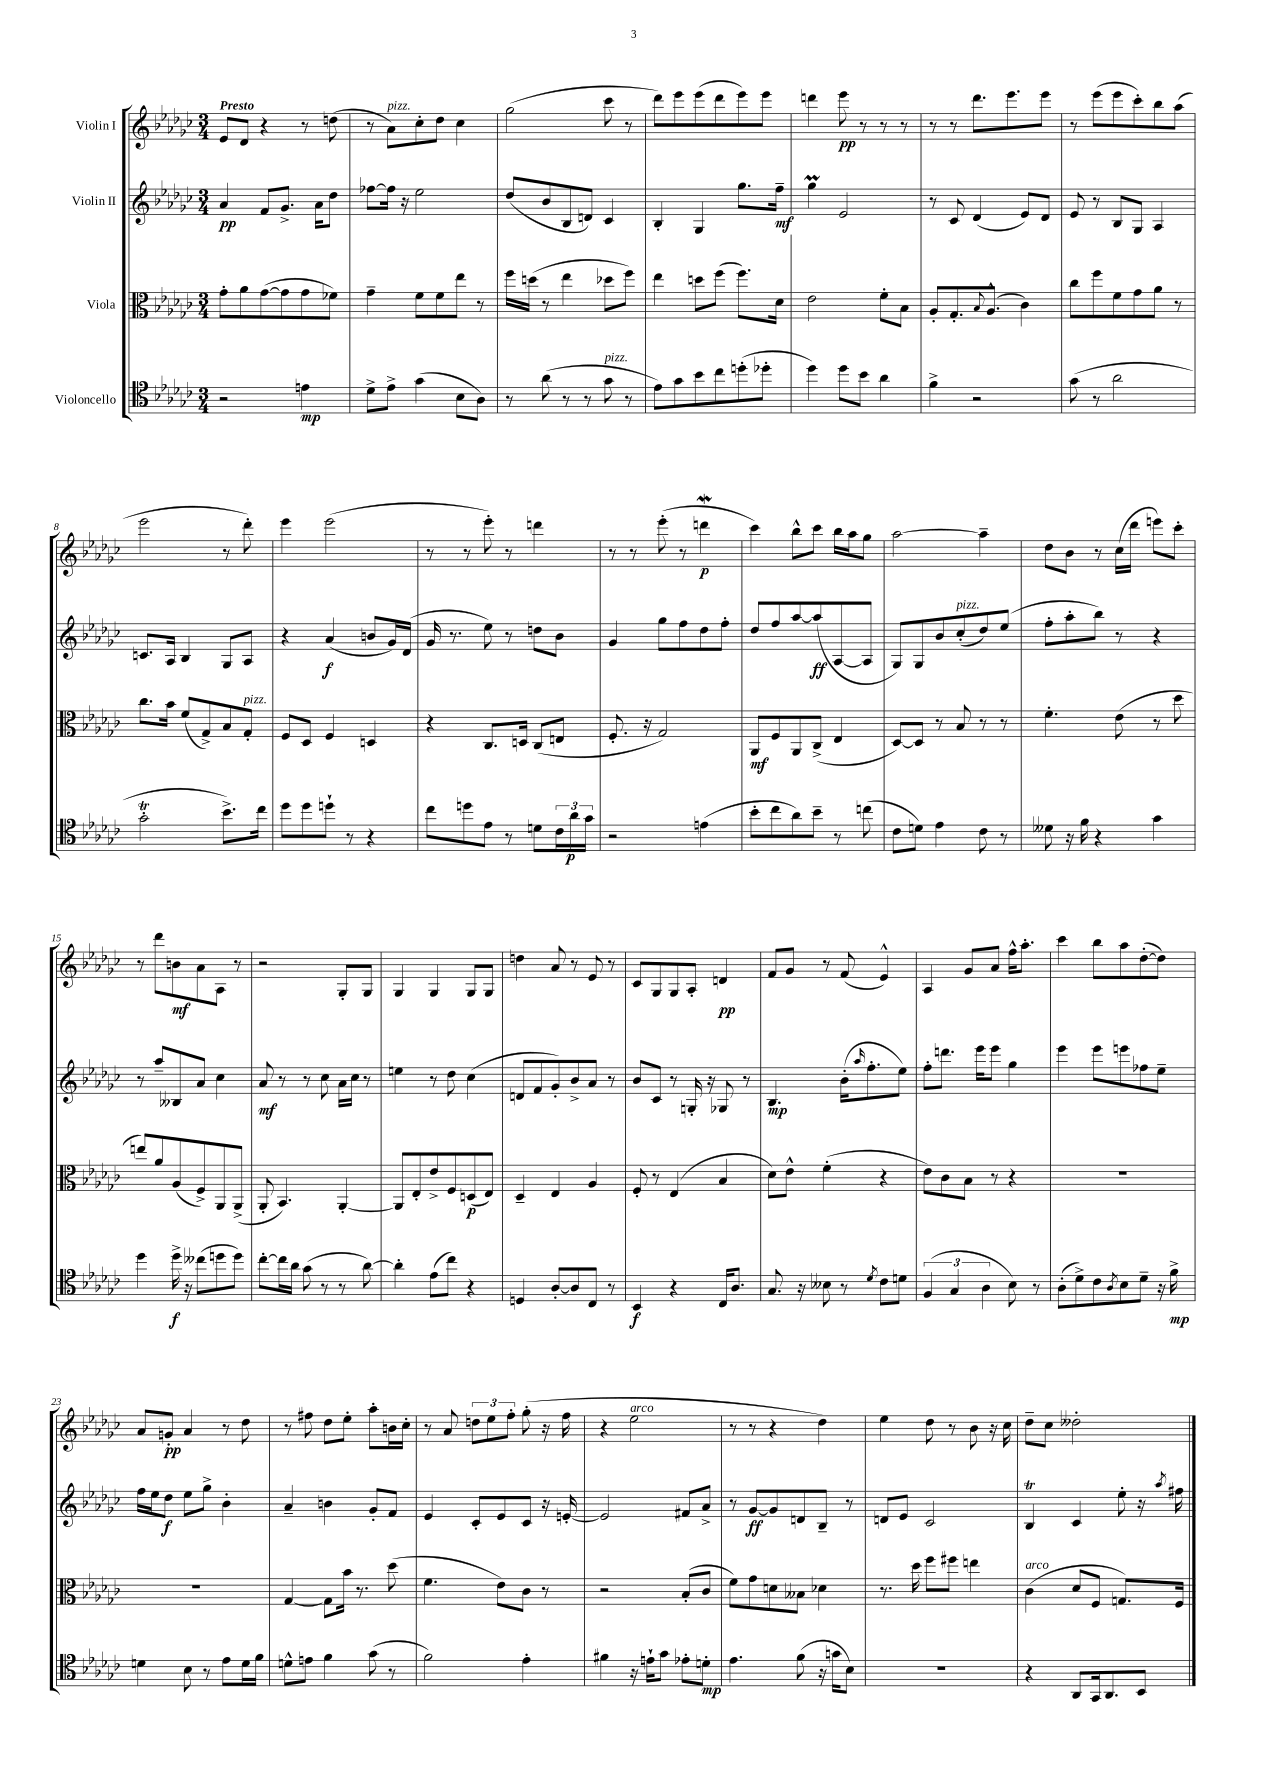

**kern	**kern	**kern	**kern
*staff4	*staff3	*staff2	*staff1
*clefC4	*clefC3	*clefG2	*clefG2
*k[b-e-a-d-g-c-]	*k[b-e-a-d-g-c-]	*k[b-e-a-d-g-c-]	*k[b-e-a-d-g-c-]
*M3/4	*M3/4	*M3/4	*M3/4
2r	8g-'\L	4a-/	8e-/L
.	8a-\	.	8d-/J
.	([8g-\	8f/L	4r
.	8g-\]	8.g-^/J	.
4e\	8g-\	.	8r
.	.	16a-\LK	.
.	8f-\J)	8dd-\J	(8dd\
=	=	=	=
8d-^\L	4g-~\	[8ff-\L	8r
8e-^\J	.	16ff-\]Jk	8a-\L)
.	.	16r	.
(4g-\	8f\L	2ee-\	8cc-'\
.	8f\	.	8dd-\J
8B-\L	8ee-\J	.	4cc-\
8A-\J)	8r	.	.
=	=	=	=
8r	16ff\LL	(8dd-/L	(2gg-\
.	(16dd\JJ	.	.
(8a-\	8r	8b-/	.
8r	4ee-\	8B-/	.
8r	.	8d/J)	.
8g-\	8dd-\L	4c-/	8ccc-\
8r	8ff\J)	.	8r
=	=	=	=
8e-\L)	4ee-\	4B-'/	8ddd-\L)
8g-\	.	.	8eee-\
8b-\	8dd\L	4G-/	(8eee-\
8cc-\	(8ff\J	.	8ddd-\
(8dd'\	8.ff\L)	8.gg-\L	8eee-\)
8dd-'\J	.	.	8eee-\J
.	16d-\Jk	16ff~\Jk	.
=	=	=	=
4dd-\)	2e-\	4gg-\	4ddd\
8dd-\L	.	2e-/	8eee-\
8b-\J	.	.	8r
4a-\	8f'\L	.	8r
.	8B-\J	.	8r
=	=	=	=
4f^\	8A-'/L	8r	8r
.	8.G-'/	8c-/	8r
2r	.	(4d-/	8.ddd-\L
.	8qqB-/	.	.
.	(8.A-^^/J	.	.
.	.	.	8.eee-\
.	4c-\)	8e-/L)	.
.	.	8d-/J	8eee-\J
=	=	=	=
(8g-\	8cc-\L	8e-/	8r
8r	8ff\	8r	(8eee-\L
2a-\	8f\	8B-/L	8eee-\
.	8g-\	8G-/J	8ccc-'\)
.	8a-\J	4A-/	8bb-\
.	8r	.	(8aa-\J
=	=	=	=
2g-'\	8.cc-\L	8.c/L	2eee-\
.	16b-\Jk	16A-/Jk	.
.	(8f/L	4B-/	.
.	8G-^/)	.	.
8.b-^\L)	8B-/	8G-/L	8r
.	8G-'/J	8A-/J	8ddd-'\)
16cc-\Jk	.	.	.
=	=	=	=
8dd-\L	8F/L	4r	4eee-\
8dd-\	8D-/J	.	.
8dd`\J	4F/	(4a-/	(2eee-\
8r	.	.	.
4r	4D/	8b/L	.
.	.	16g-/L)	.
.	.	(16d-/JJ	.
=	=	=	=
8cc-\L	4r	16g-/	8r
.	.	8.r	.
8dd\	.	.	8r
8e-\J	8.C-/L	8ee-\)	8eee-'\)
8r	.	8r	8r
.	16D/Jk	.	.
8d\L	(8C-/L	8dd\L	4ddd\
24c-\L	8E/J	8b-\J	.
24a-\	.	.	.
24g-\JJ	.	.	.
=	=	=	=
2r	8.F'/	4g-/	8r
.	.	.	8r
.	16r	.	.
.	2G-/)	8gg-\L	(8eee-'\
.	.	8ff\	8r
(4e\	.	8dd-\	4ddd\
.	.	8ff'\J	.
=	=	=	=
8b-'\L	8AA-/L	8dd-/L	4ccc-\)
8cc-\	8F/	8ff/	.
8a-\)	8AA-/	[8aa-/	8bb-^^\L
8b-~\J	(8C-^/J	(8aa-/]	8ccc-\J
8r	4E-/	[8A-/	16bb-\LL
.	.	.	16aa-\J
(8cc\	.	8A-/]J	8gg-\J
=	=	=	=
8c-\L	[8D-/L)	8G-/L)	[2aa-\
8d\J)	8D-/]J	8G-/	.
4e-\	8r	8b-/	.
.	8B-/	(8cc-'/	.
8c-\	8r	8dd-/)	4aa-~\]
8r	8r	(8ee-/J	.
=	=	=	=
8d--\	4.f'\	8ff'\L	8dd-\L
16r	.	8aa-'\	8b-\J
16f\	.	.	.
4r	.	8bb-\J)	8r
.	(8e-\	8r	(16cc-\LL
.	.	.	16ddd-\JJ
4g-\	8r	4r	8eee\L)
.	8dd-\	.	8ccc-'\J
=	=	=	=
4dd-\	8ee/L)	8r	8r
.	8a-/	8aa-~/L	8ddd-\L
16dd-^\	(8A-/	8B--/	8b\
16r	.	.	.
(8cc--\L	8F^/)	8a-/J	8a-\
8dd\	8AA-/	4cc-\	8A-\J
8dd\J)	(8AA-^/J	.	8r
=	=	=	=
[8cc-'\L	8AA-'/	8a-/	2r
16cc-\]L	4.BB-/)	8r	.
16a-\JJ	.	.	.
(8g-\	.	8r	.
8r	.	8cc-\	.
8r	[4AA-'/	16a-\LL	8G-'/L
.	.	16cc-\JJ	.
[8a-\)	.	8r	8G-/J
=	=	=	=
4a-'\]	8AA-/]L	4ee\	4G-/
.	8E-'/	.	.
(8e-\L	8e-^/	8r	4G-/
8cc-\J)	8F/	8dd-\	.
4r	(8D/	(4cc-\	8G-/L
.	8E-/J)	.	8G-/J
=	=	=	=
4D/	4D-~/	8d/L	4dd\
.	.	8f/	.
[8A-'/L	4E-/	8g-'/)	8a-/
8A-/]	.	8b-^/	8r
8C-/J	4A-/	8a-/J	8e-/
8r	.	8r	8r
=	=	=	=
4BB-/	8F'/	8b-/L	8c-/L
.	8r	8c-/J	8G-/
4r	(4E-/	8r	8G-/
.	.	16G'/	8A-'/J
.	.	16r	.
16C-/LK	4B-/	8G-/	4d/
8.A-/J	.	.	.
.	.	8r	.
=	=	=	=
8.G-/	8d-\L)	4.B-/	8f/L
.	8e-^^\J	.	8g-/J
16r	.	.	.
8B--\	(4f'\	.	8r
8r	.	(16b-'\LK	(8f/
.	.	16qqaa-/	.
.	.	8.ff'\	.
8qd-/	.	.	.
8c-\L	4r	.	4e-^^/)
8d\J	.	8ee-\J)	.
=	=	=	=
(6F/	8e-\L)	8ff'\L	4A-/
.	8c-\	8.ddd\J	.
6G-/	.	.	.
.	8B-\J	.	8g-/L
.	.	16eee-\LK	.
6A-\	.	.	.
.	8r	8eee-\J	8a-/J
8B-\)	4r	4gg-\	16ff^^\LK
.	.	.	8.aa-'\J
8r	.	.	.
=	=	=	=
(8A-'\L	2.r	4eee-\	4ccc-\
8d-^\)	.	.	.
8c-\	.	8eee-\L	8bb-\L
8qA-/	.	.	.
8B-\	.	8eee\	8aa-\
8d-~\J	.	8ff-\	([8dd-'\
16r	.	8ee-~\J	8dd-\]J)
16f^\	.	.	.
=	=	=	=
4d\	2.r	16ff\LL	8a-/L
.	.	16ee-\J	.
.	.	8dd-\J	8g'/J
8B-\	.	8ee-\L	4a-/
8r	.	8gg-^\J	.
8e-\L	.	4b-'\	8r
16d\L	.	.	8dd-\
16f\JJ	.	.	.
=	=	=	=
8d^^\L	[4G-/	4a-~/	8r
8e\J	.	.	8ff#\
4f\	8G-\]L	4b\	8dd-\L
.	16b-\Jk	.	8ee-'\J
.	8.r	.	.
(8g-\	.	8g-'/L	8aa-'\L
8r	(8dd-\	8f/J	16b\L
.	.	.	16cc-'\JJ
=	=	=	=
2f\)	4.f\	4e-/	8r
.	.	.	8a-/
.	.	8c-'/L	12dd\L
.	.	.	12ee-\
.	8e-\L)	8e-/	.
.	.	.	12ff'\J
4e-'\	8c-\J	8c-/J	(8gg-'\
.	8r	16r	16r
.	.	[16e'/	16ff\
=	=	=	=
4f#\	2r	2e/]	4r
16r	.	.	2ee-\
16e`\LK	.	.	.
8g-\J	.	.	.
8e-'\L	(8B-'/L	8f#/L	.
8d'\J	8c-/J	8a-^/J	.
=	=	=	=
4.e-\	8f\L)	8r	8r
.	8g-\	[8g-/L	8r
.	8d\	8g-/]	4r
(8f\	8B--\J	8d/	.
16r	4d-\	8B-~/J	4dd-\)
16g\LK	.	.	.
8B-\J)	.	8r	.
=	=	=	=
2.r	8.r	8d/L	4ee-\
.	.	8e-/J	.
.	16dd-\	.	.
.	8ff\L	2c-/	8dd-\
.	8ff#\J	.	8r
.	4ee\	.	8b-\
.	.	.	16r
.	.	.	16cc-\
=	=	=	=
4r	(4c-\	4B-/	8dd-~\L
.	.	.	8cc-\J
8AA-/L	8d-/L	4c-/	2dd--'\
16GG-/k	8F/J	.	.
8.AA-/	.	.	.
.	8.G/L)	8ee-'\	.
8BB-/J	.	16r	.
.	.	8qaa-/	.
.	16F/Jk	16ff#\	.
==	==	==	==
*-	*-	*-	*-
